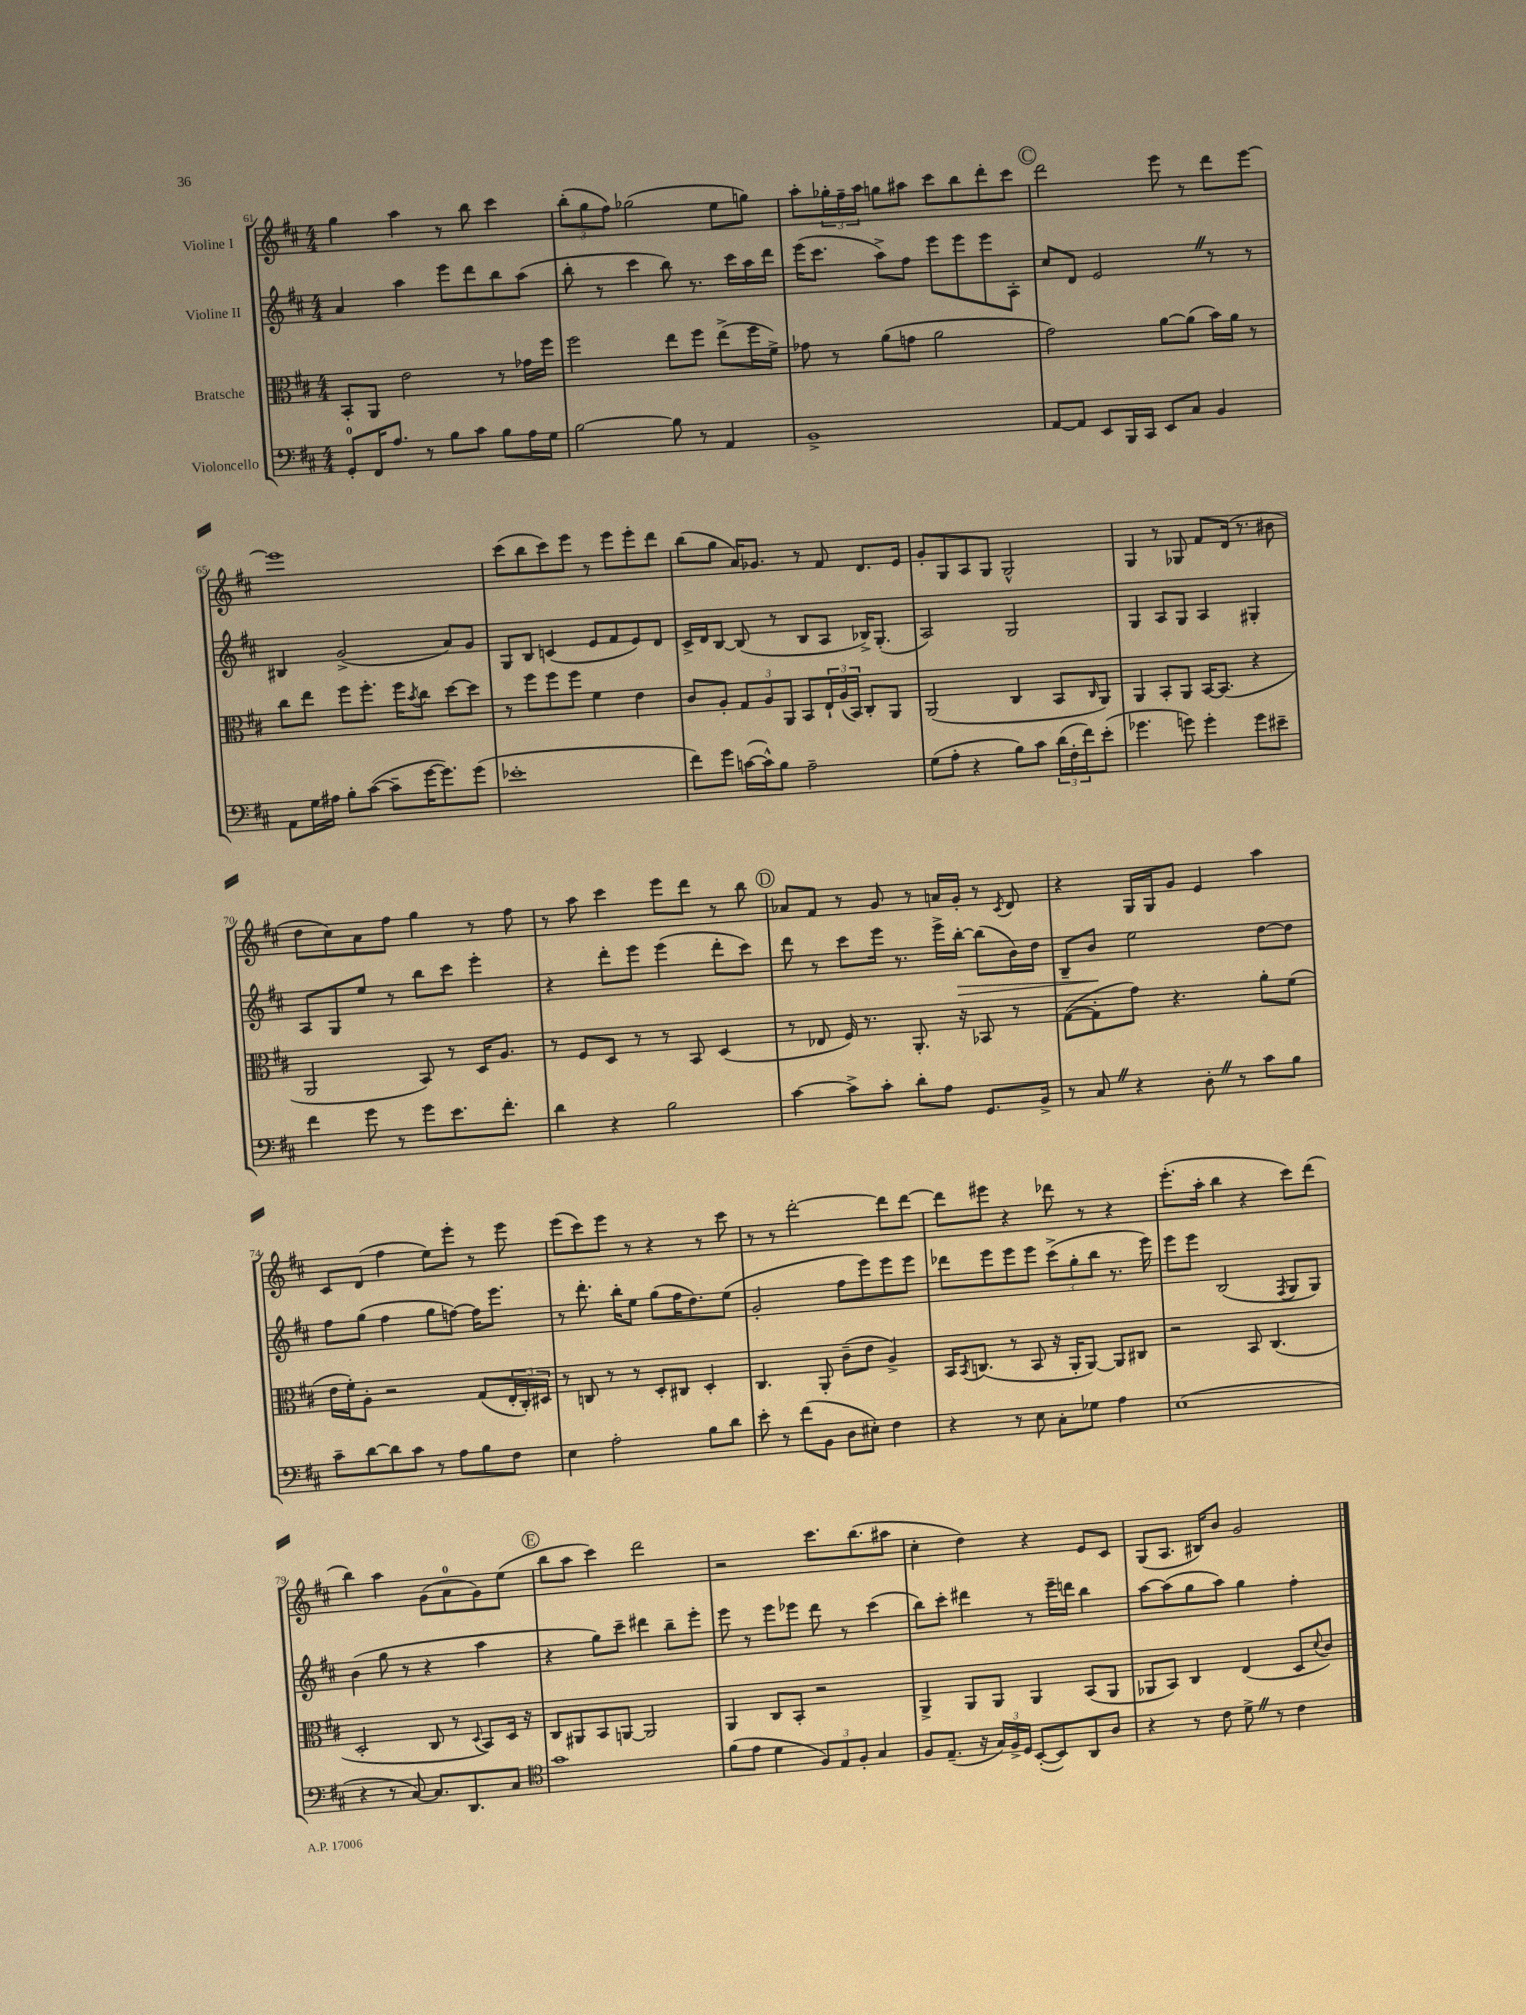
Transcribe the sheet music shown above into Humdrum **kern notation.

**kern	**kern	**kern	**kern
*staff4	*staff3	*staff2	*staff1
*clefF4	*clefC3	*clefG2	*clefG2
*k[f#c#]	*k[f#c#]	*k[f#c#]	*k[f#c#]
*M4/4	*M4/4	*M4/4	*M4/4
8GG'	8BB'	4a	4gg
16FF#	8AA	.	.
8.A	.	.	.
.	2e	4aa	4aa
8r	.	.	.
8B	.	8eee	8r
8c#	.	8ddd	8bb
8B	8r	8bb	4ccc#
16A	16g-	(8aa	.
16G	16ff#	.	.
=	=	=	=
[2B	2ff#	8bb'	(12bb'
.	.	.	12gg
.	.	8r	.
.	.	.	12ff#)
.	.	4ccc#	(2gg-
8B]	8ee	8bb)	.
8r	8ff#	8.r	.
4AA	(8ee^	.	8ee
.	.	16ccc#	.
.	16ff#	16aa	8gg)
.	16f#^)	16ddd	.
=	=	=	=
1BB^	8g-	(16eee	8aa'
.	.	8.ccc#	.
.	8r	.	24gg-'
.	.	.	24ff#~
.	.	.	24aa
.	(8a	8aa^)	8gg
.	8g	8ff#	8aa#
.	2a	8eee	8ccc#
.	.	8eee	8bb
.	.	8eee	8ddd'
.	.	8A'	8ccc#
=	=	=	=
[8AA	2g)	8cc#	2ddd
8AA]	.	8d	.
8EE	.	2e	.
16BBB	.	.	.
16CC#	.	.	.
8EE	[8a	.	8eee
8C#	(8a]	.	8r
4BB	16b)	8r	8ddd
.	16a	.	.
.	8r	8r	[8eee
=	=	=	=
8AA	8cc#	4B#	1eee]
16G	8ee	.	.
16A#	.	.	.
8B'	8ff#	(2g^	.
([8c#	8.ff#'	.	.
8c#~]	.	.	.
.	16ff#	.	.
.	8qb	.	.
[16g	8cc#	.	.
8.g])	.	.	.
.	[8dd	8a)	.
(8g	8dd]	8g	.
=	=	=	=
1e-'	8r	8G	(8ccc#
.	8ff#	8B	8bb
.	8ff#	(4c	8ccc#)
.	8ff#	.	8eee
.	4f#	8e	8r
.	.	8f#	8eee
.	4e	8e)	8eee'
.	.	8d	8ddd
=	=	=	=
8f#)	8c#	16c#^	(8bb
.	.	16d	.
8g	8A'	[8B	8gg
([16c	12G	(8B]	16a)
16c^^])	.	.	8.g-
.	12A	.	.
8B	.	8r	.
.	12AA	.	.
2A~	8BB	8B	8r
.	24E`	8A	8f#
.	(24A	.	.
.	24BB)	.	.
.	8C#'	16B-^)	8.d
.	.	(8.G'	.
.	8AA	.	.
.	.	.	16e
=	=	=	=
(8G	(2AA	2A)	8g'
8A'	.	.	8G
4r	.	.	8A
.	.	.	8G
8B)	4C#	2G	2G^^
8c#	.	.	.
(24d	8BB	.	.
24F#'	.	.	.
24f#)	.	.	.
.	16qqC#	.	.
(8e'	8AA)	.	.
=	=	=	=
4.g-	4AA	4G	4G
.	8BB'	8A	8r
8g)	8AA	8G	8G-
4g'	[16BB	4A	8f#
.	(8.BB]	.	.
.	.	.	(16d
.	.	.	8.r
8g	4r	4G#'	.
8e#~	.	.	8b#
=	=	=	=
4f#	2AA	8A	8dd
.	.	8G	8cc#)
8g	.	8ee	8a
8r	.	8r	8ff#
8g	8BB)	8bb	4gg
8.e	8r	8ccc#	.
.	16D	4eee'	8r
8.f#'	8.A	.	.
.	.	.	8ff#
=	=	=	=
4d	8r	4r	8r
.	8F#	.	8aa
4r	8D	8ddd'	4ccc#
.	8r	8eee	.
2B	8r	(4eee	8eee
.	8BB	.	8ddd
.	(4D	8ddd'	8r
.	.	8ccc#)	8bb
=	=	=	=
[4c#	8r	8ddd	8a-
.	8E-	8r	8f#
8c#^]	16F#)	8ccc#	8r
.	8.r	.	.
8c#'	.	16eee	8g
.	.	8.r	.
8d'	8.AA'	.	8r
8A	.	16eee^	16a
.	16r	[16bb'	16g'
8.GG	8BB-	(8bb]	8r
.	.	.	8qc#
.	8r	16b)	8d
16BB^	.	16dd	.
=	=	=	=
8r	([8G	8B~	4r
8C#	8G']	8b	.
4r	8g)	2ee	16G
.	.	.	16G
.	4.r	.	8g
8D'	.	.	4e
8r	.	.	.
8c#	8a'	[8dd	4aa
8B	(8f#	8dd]	.
=	=	=	=
8c#~	16e	8ff#	8c#
.	16f#')	.	.
[8d	8A'	(8gg	(8d
8d]	2r	4ff#	4ff#
8c#	.	.	.
8r	.	8gg	8ee)
8A	.	[8ff)	8eee'
8B	(8G	16ff]	8r
.	.	8.eee	.
8F#	24E'	.	8eee
.	24C#')	.	.
.	24D#	.	.
=	=	=	=
4E	8r	8r	(8eee
.	8C	8.ddd'	8ccc#)
2A'	8r	.	8eee
.	.	16bb'	.
.	8r	8ee	8r
.	8D'	(8gg	4r
.	8C#	16ff#	.
.	.	8.dd)	.
8B	4D'	.	8r
8d	.	(8ee	8ccc#
=	=	=	=
8e'	4.C#	2g'	8r
8r	.	.	8r
(8f#	.	.	[2ddd'
8BB	8AA'	.	.
8D	(8c#~	8ff#	.
8E#')	8e	8eee)	.
4F#	4A^)	8eee	8ddd]
.	.	8eee	[8ddd
=	=	=	=
4r	16BB	8ddd-	8ddd]
.	8qBB	.	.
.	(8.C	.	.
.	.	8eee	8eee#
8r	8r	8eee	4r
8E	8BB	8eee	.
8C#'	16r	(12ccc#^	8ddd-
.	16AA'	.	.
.	.	12gg'	.
8G-	[8AA)	.	8r
.	.	12bb	.
4A	8AA]	8.r	4r
.	8C#	.	.
.	.	16eee)	.
=	=	=	=
(1E	2r	8eee	(8.eee'
.	.	8eee	.
.	.	.	16aa'
.	.	(2B	4bb
.	8BB	.	4r
.	(4.C#	.	.
.	.	8qF#	.
.	.	8G	8ccc#)
.	.	8G)	(8ddd
=	=	=	=
4r	2D'	(4b	4bb)
8r	.	8gg	4aa
[8C#)	.	8r	.
8.C#]	8C#	4r	(8g
.	8r	.	8a
8.DD	.	.	.
.	8qqD	.	.
.	8BB)	4aa	8g)
8C#	16D	.	(8ee
.	16r	.	.
=	=	=	=
*clefC4	*	*	*
1g	8C#	4r	8bb
.	8AA#	.	8aa
.	8BB	8gg)	4ccc#)
.	[8AA	8ccc#~	.
.	2AA]	4ddd#	2ddd
.	.	8bb~	.
.	.	8eee'	.
=	=	=	=
(8f#	4AA	8eee	2r
8e	.	8r	.
4d	8C#	8eee	.
.	8BB'	8eee-	.
12F#)	2r	8ddd	8.ccc#
12E	.	.	.
.	.	8r	.
12F#'	.	.	.
.	.	.	(8.bb
4G	.	(4ccc#	.
.	.	.	8aa#
=	=	=	=
8F#	4AA^	8bb)	4cc#'
(8.E~	.	8ccc#'	.
.	8AA	4ddd#	4dd)
16r	.	.	.
24G)	8AA	.	.
24F#^	.	.	.
24D	.	.	.
([8BB'	4AA	8r	4r
8BB])	.	16eee~	.
.	.	16ddd	.
8AA	(8BB	4bb	8e
8A	8AA	.	8c#
=	=	=	=
4r	8AA-	[8aa	(8G
.	8BB)	(8aa]	8.A
8r	4C#	8gg	.
.	.	.	16B#)
8c#	.	8aa)	8b
8d^	(4E	4gg	2g
8r	.	.	.
4c#	8D	4ff#'	.
.	8qqd	.	.
.	8c#)	.	.
==	==	==	==
*-	*-	*-	*-
